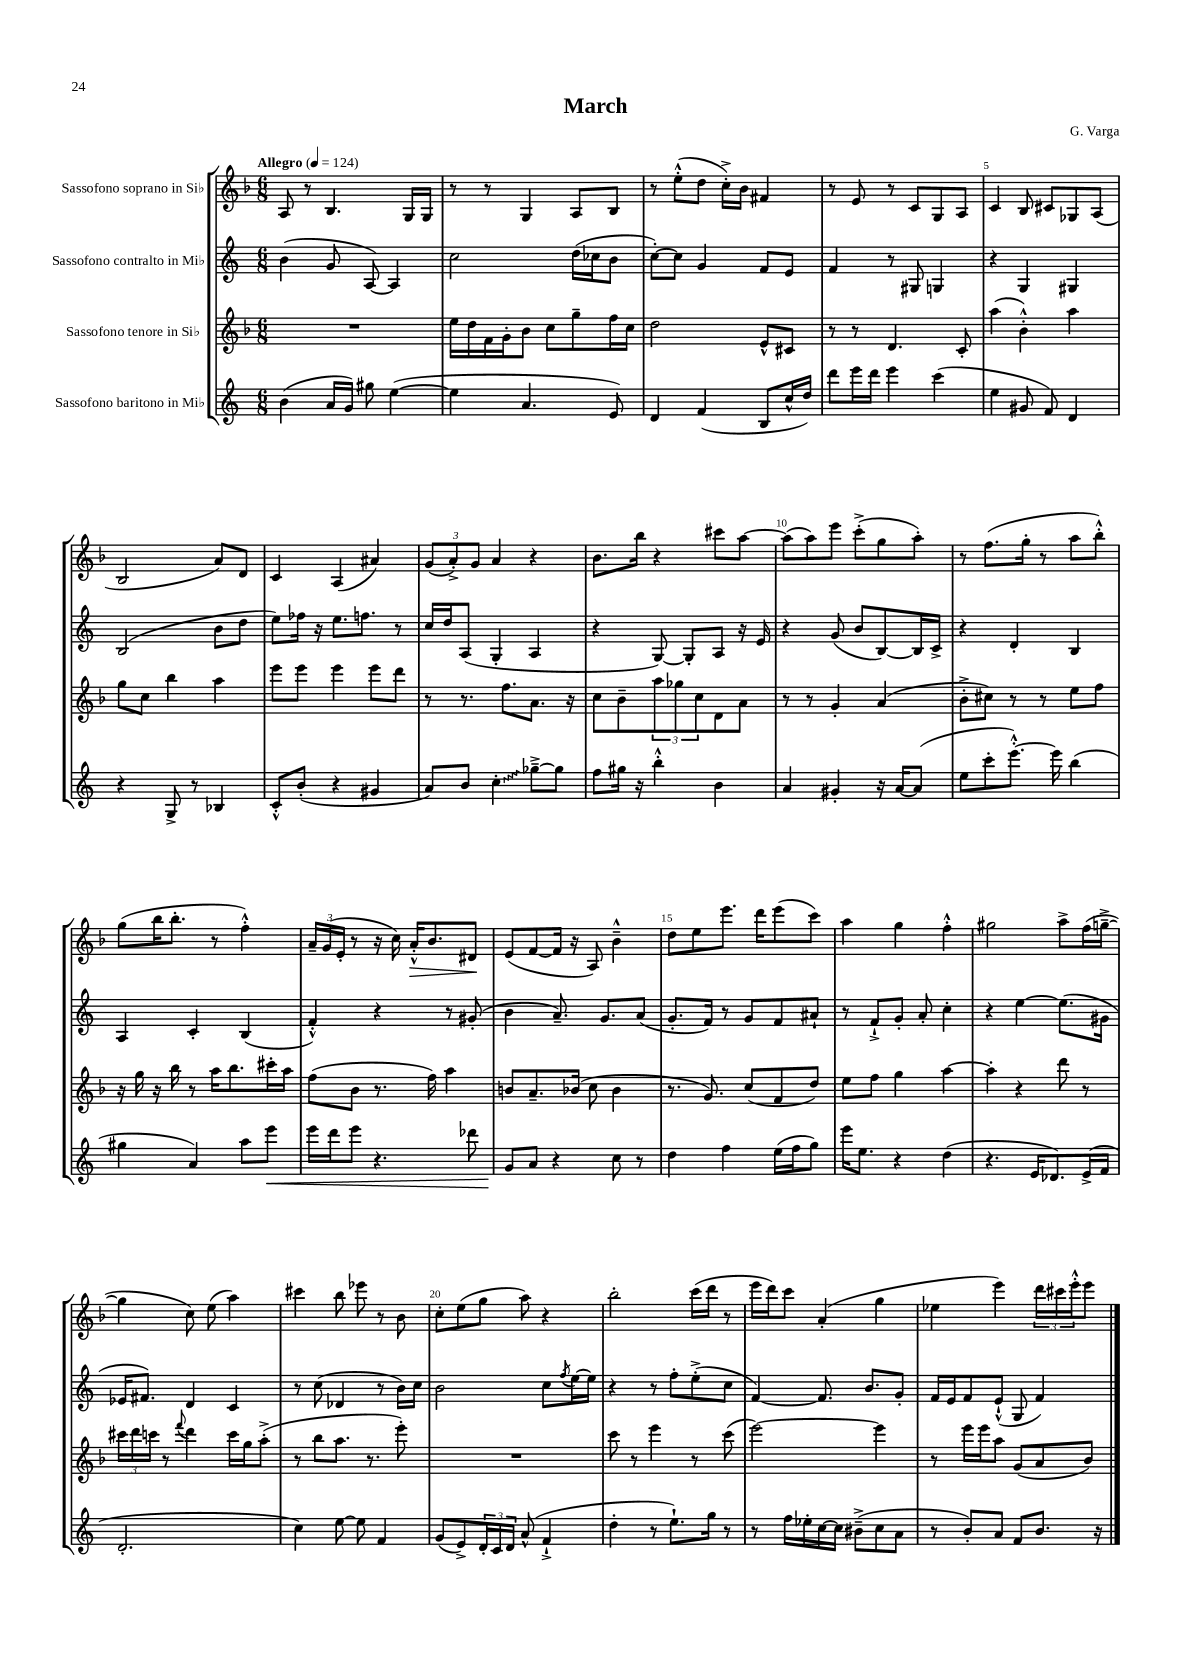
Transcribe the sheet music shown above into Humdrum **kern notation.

**kern	**kern	**kern	**kern
*staff4	*staff3	*staff2	*staff1
*clefG2	*clefG2	*clefG2	*clefG2
*k[]	*k[b-]	*k[]	*k[b-]
*M6/8	*M6/8	*M6/8	*M6/8
*MM124	*MM124	*MM124	*MM124
(4b	2.r	(4b	8A
.	.	.	8r
16a	.	8g	4.B-
16g)	.	.	.
8gg#	.	[8A)	.
([4ee	.	4A]	.
.	.	.	16G
.	.	.	16G
=	=	=	=
4ee]	16ee	2cc	8r
.	16dd	.	.
.	16f	.	8r
.	16g'	.	.
4.a	8b-	.	4G
.	8cc	.	.
.	8gg~	(16dd	8A
.	.	16cc-	.
8e)	16ff	8b	8B-
.	16cc	.	.
=	=	=	=
4d	2dd	[8cc')	8r
.	.	8cc]	(8ee'^^
(4f	.	4g	8dd
.	.	.	16cc'^)
.	.	.	16b-
8B	8e^^	8f	4f#
16cc^^	8c#	8e	.
16dd)	.	.	.
=	=	=	=
8ddd	8r	4f	8r
16eee	8r	.	8e
16ddd	.	.	.
4eee	4.d	8r	8r
.	.	8G#	8c
(4ccc	.	4G	8G
.	8c'	.	8A
=	=	=	=
4ee	(4aa	4r	4c
8g#	4b-'^^)	4G	8B-
8f)	.	.	8c#
4d	4aa	4G#	8G-
.	.	.	(8A
=	=	=	=
4r	8gg	(2B	2B-
.	8cc	.	.
8G^	4bb-	.	.
8r	.	.	.
4B-	4aa	8b	8a)
.	.	8dd	8d
=	=	=	=
8c'^^	8eee	8ee)	4c
(8b'	8eee	16ff-	.
.	.	16r	.
4r	4eee	8.ee	(4A
.	.	8.ff	.
4g#	8eee	.	4a#)
.	8ddd	8r	.
=	=	=	=
8a)	8r	16cc	(12g
.	.	16dd	.
.	.	.	12a'^)
8b	8.r	(8A	.
.	.	.	12g
4cc'	.	4G'	4a
.	8.ff	.	.
[8gg-~^	8.a	4A	4r
8gg-]	.	.	.
.	16r	.	.
=	=	=	=
8ff	8cc	4r	8.b-
16gg#	8b-~	.	.
16r	.	.	16bb-
4bb'^^	12aa	[8G)	4r
.	12gg-	.	.
.	.	8G']	.
.	12cc	.	.
4b	8d	8A	8ccc#
.	8a	16r	[8aa
.	.	16e	.
=	=	=	=
4a	8r	4r	(8aa]
.	8r	.	8aa)
4g#'	4g'	(8g	8eee
.	.	8b	(8ccc'^
16r	(4a	[8B)	8gg
[16a	.	.	.
(8a]	.	16B]	8aa')
.	.	16c^	.
=	=	=	=
8ee	8b-'^	4r	8r
8ccc'	8cc#)	.	(8.ff
[8.eee'^^)	8r	4d'	.
.	.	.	16gg'
.	8r	.	8r
16eee]	.	.	.
(4bb	8ee	4B	8aa
.	8ff	.	8bb-'^^)
=	=	=	=
4gg#	16r	4A	(8gg
.	16gg	.	.
.	16r	.	16bb-
.	16bb-	.	8.bb-'
4a)	8r	4c'	.
.	16aa	.	8r
.	8.bb-	.	.
8aa	.	(4B	4ff'^^)
8eee	16ccc#'	.	.
.	16aa	.	.
=	=	=	=
16eee	(8ff	4f'^^)	24a~
.	.	.	(24g
16ddd	.	.	.
.	.	.	24e'
8eee	8b-	.	8r
4.r	8.r	4r	16r
.	.	.	16cc)
.	.	.	16a'^^
.	16ff)	.	8.b-
.	4aa	8r	.
8ddd-	.	(8g#'	8d#
=	=	=	=
8g	8b	4b	(8e
8a	8.a~	.	[8f
4r	.	8.a~)	16f]
.	(16b-	.	16r
.	8cc	.	8A)
.	.	8.g	.
8cc	4b-	.	4b-~^^
8r	.	(8a	.
=	=	=	=
4dd	8.r	8.g'	8dd
.	.	.	8ee
.	8.g)	16f)	.
4ff	.	8r	8.eee
.	(8cc	8g	.
.	.	.	16ddd
(16ee	8f	8f	(8eee
16ff	.	.	.
8gg)	8dd)	8a#`	8ccc)
=	=	=	=
16eee	8ee	8r	4aa
8.ee	.	.	.
.	8ff	8f`^	.
4r	4gg	8g'	4gg
.	.	8a'	.
(4dd	[4aa	4cc'	4ff'^^
=	=	=	=
4.r	4aa']	4r	2gg#
.	4r	[4ee	.
16e	.	.	.
8.d-)	.	.	.
.	8ddd	(8.ee]	8aa^
(16e^	8r	.	(16ff
16f	.	16g#	[16gg~^
=	=	=	=
2.d'	24ccc#	16e-	4gg]
.	24ddd	.	.
.	.	8.f#)	.
.	24ccc	.	.
.	8r	.	.
.	8qqfff	.	.
.	4ddd	4d	8cc)
.	.	.	(8ee
.	16ccc	4c	4aa)
.	16gg	.	.
.	(8aa'^	.	.
=	=	=	=
4cc)	8r	8r	4ccc#
.	8bb-	(8cc	.
[8ee	8.aa	4d-	8bb-
8ee]	.	.	8eee-
.	8.r	.	.
4f	.	8r	8r
.	8eee')	16b)	8b-
.	.	16cc	.
=	=	=	=
(8g	2.r	2b	8cc'
8e^)	.	.	(8ee
24d'	.	.	8gg
24c	.	.	.
24d	.	.	.
(8a^^	.	.	8aa)
4f`^	.	8cc	4r
.	.	8qff	.
.	.	[16ee	.
.	.	16ee]	.
=	=	=	=
4dd'	8ccc	4r	2bb-'
.	8r	.	.
8r	4eee	8r	.
8.ee`)	.	8ff'	.
.	8r	(8ee'^	(16ccc
16gg	.	.	16ddd
8r	(8ccc	8cc	8r
=	=	=	=
8r	[2eee)	[4f)	16eee
.	.	.	16ddd)
16ff	.	.	8ccc
16ee-'	.	.	.
[16cc	.	8.f]	(4a'
16cc]	.	.	.
(8b#~^	.	.	.
.	.	8.b	.
8cc	4eee]	.	4gg
8a	.	8g'	.
=	=	=	=
8r	8r	16f	4ee-
.	.	16e	.
8b')	16eee	8f	.
.	16eee	.	.
8a	8aa	(8e`^^	4eee)
8f	(8g	8G	.
8.b	8a	4f)	24ddd
.	.	.	24ccc#
.	.	.	24eee'^^
.	8b-)	.	8eee
16r	.	.	.
==	==	==	==
*-	*-	*-	*-
